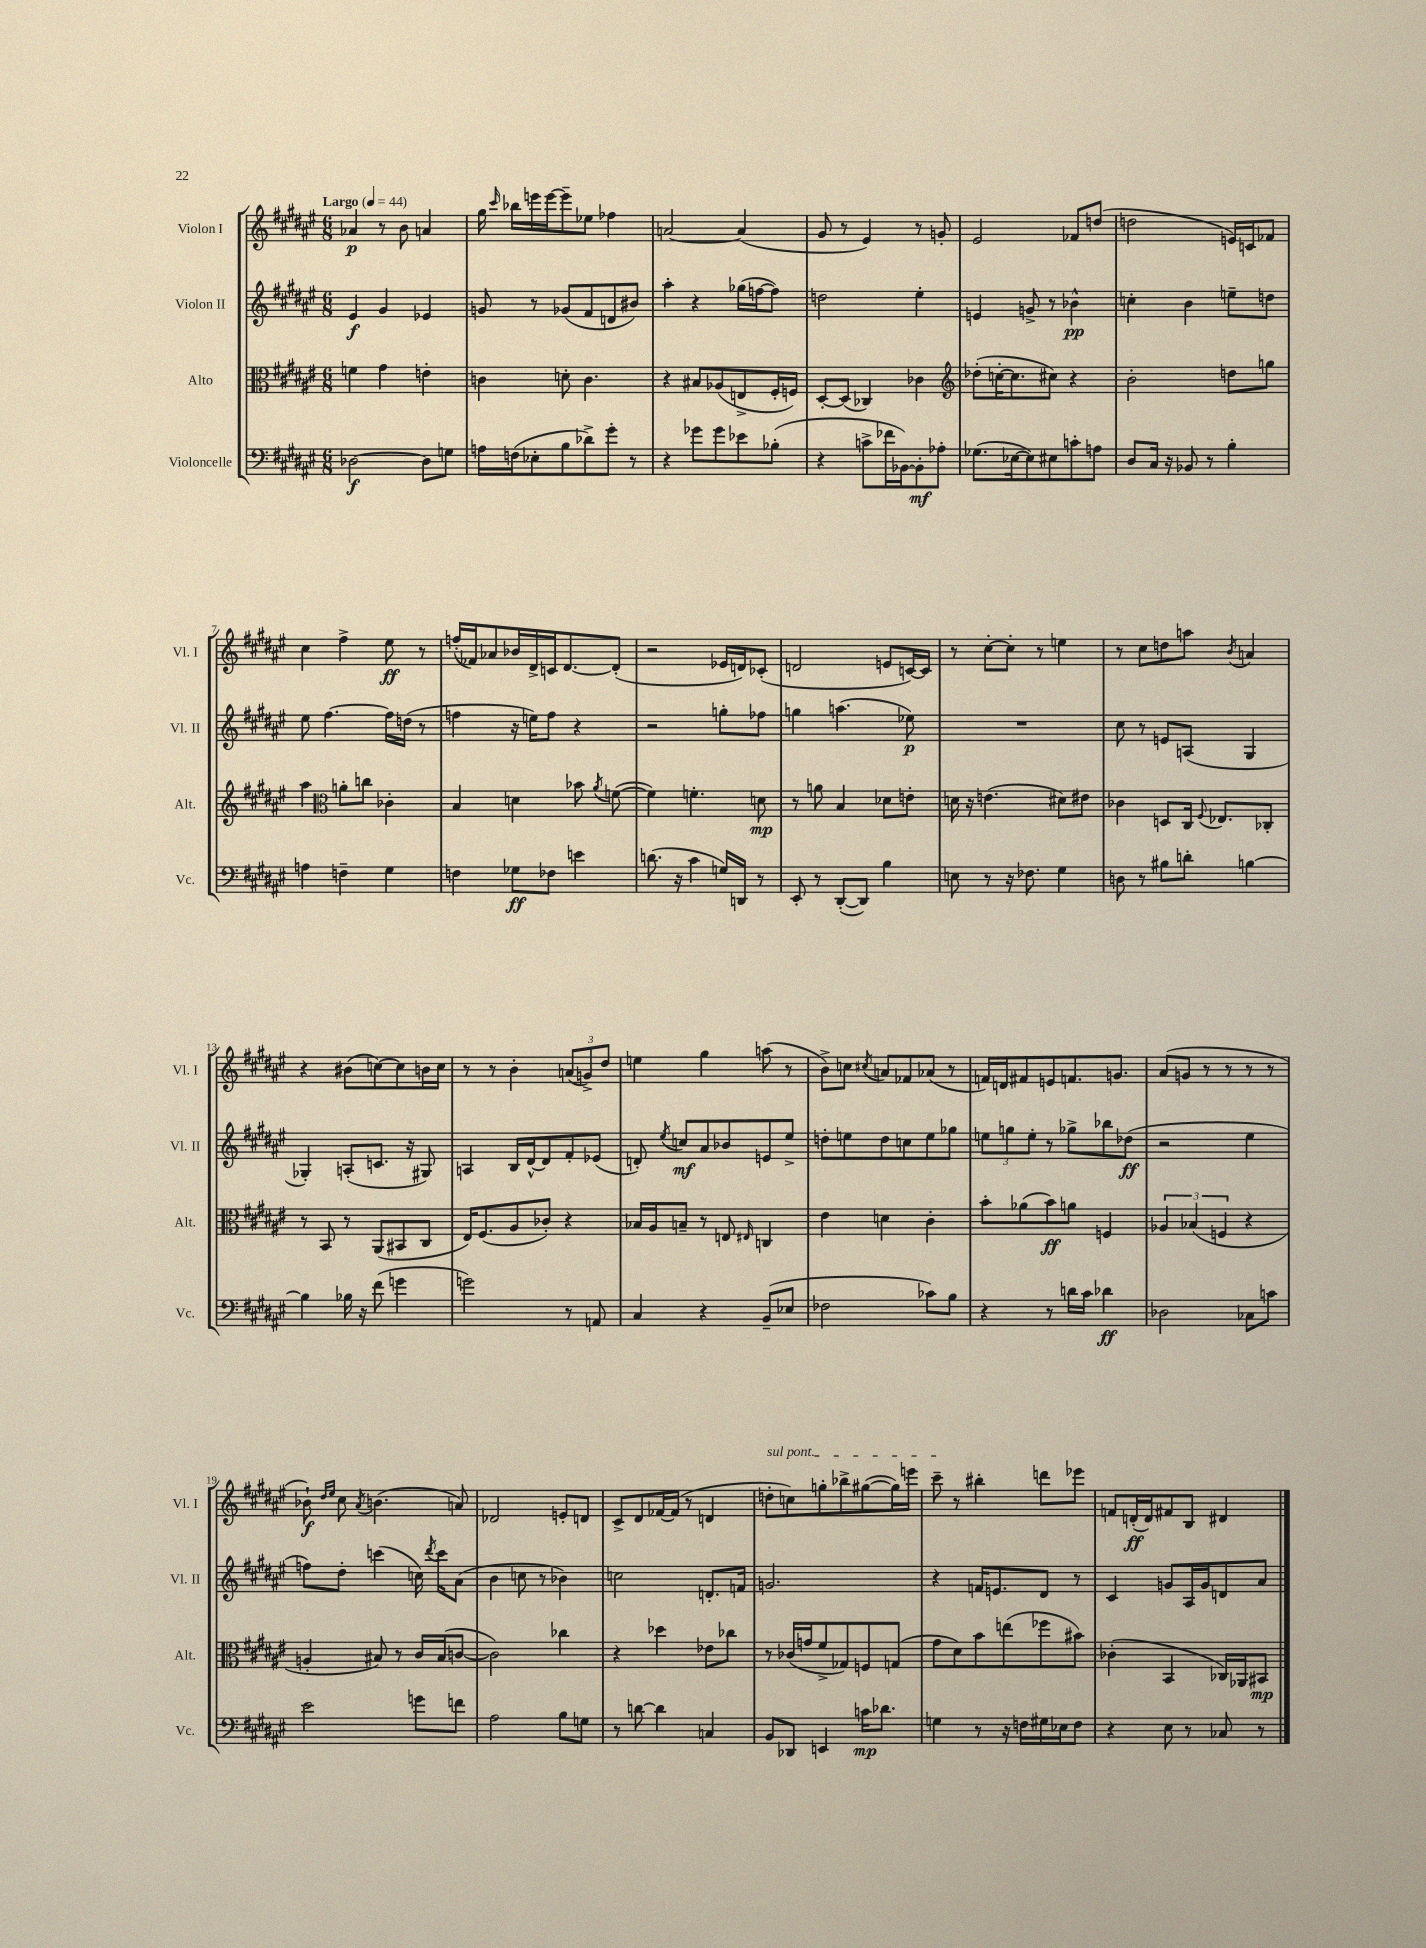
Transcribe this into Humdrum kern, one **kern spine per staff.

**kern	**dynam	**kern	**dynam	**kern	**dynam	**kern	**dynam
*part4	*part4	*part3	*part3	*part2	*part2	*part1	*part1
*staff4	*staff4	*staff3	*staff3	*staff2	*staff2	*staff1	*staff1
*I"Violoncelle	*	*I"Alto	*	*I"Violon II	*	*I"Violon I	*
*I'Vc.	*	*I'Alt.	*	*I'Vl. II	*	*I'Vl. I	*
*clefF4	*	*clefC3	*	*clefG2	*	*clefG2	*
*k[f#c#g#d#a#e#]	*	*k[f#c#g#d#a#e#]	*	*k[f#c#g#d#a#e#]	*	*k[f#c#g#d#a#e#]	*
*M6/8	*	*M6/8	*	*M6/8	*	*M6/8	*
*MM44	*	*MM44	*	*MM44	*	*MM44	*
=1	=1	=1	=1	=1	=1	=1	=1
!	!	!	!	!	!	!LO:TX:a:B:t=Largo	!
[2D-X\	f	4fn\	.	4e#/	f	4a-X/	p
.	.	4g#\	.	4g#/	.	8r	.
.	.	.	.	.	.	8b\	.
8D-\L]	.	4en'\	.	4e-X/	.	4an/	.
8Gn\J	.	.	.	.	.	.	.
=2	=2	=2	=2	=2	=2	=2	=2
16An\LL	.	4cn\	.	8gn/	.	16gg#\	.
.	.	.	.	.	.	16qqccc#/	.
(16Fn\J	.	.	.	.	.	16bb-X\LL	.
8E-X'\	.	.	.	8r	.	16eeen\	.
.	.	.	.	.	.	[16eee\J	.
8B\	.	8dn'\	.	(8g-X/L	.	8eee~\]	.
8d-X^\)	.	4.c\	.	8f#/	.	8ee-X\J	.
8g#'\J	.	.	.	8dn/	.	4ff-X\	.
8r	.	.	.	8b#X/J)	.	.	.
=3	=3	=3	=3	=3	=3	=3	=3
4r	.	4r	.	4aa#'\	.	[2an/	.
8g-X\L	.	8B#X/L	.	4r	.	.	.
8g-\	.	(8A-X/	.	.	.	.	.
8e-X\	.	8En^/	.	(16gg-X\LL	.	(4a/]	.
.	.	.	.	[16ffn\J	.	.	.
(8B-X'\J	.	16F#'/L	.	8ff\J])	.	.	.
.	.	16Fn/JJ)	.	.	.	.	.
=4	=4	=4	=4	=4	=4	=4	=4
4r	.	[8D#'/L	.	2ddn\	.	8g#/	.
.	.	(8D#/J]	.	.	.	8r	.
8cn^\L	.	4C-X/)	.	.	.	4e#/)	.
16f-X\L	.	.	.	.	.	.	.
[16BB-X\J)	.	.	.	.	.	.	.
8BB-'\]	mf	4c-X\	.	4ee#'\	.	8r	.
8A-X'\J	.	.	.	.	.	8gn'/	.
=5	=5	=5	=5	=5	=5	=5	=5
*	*	*clefG2	*	*	*	*	*
(8.G-X\L	.	(8dd-X'\L	.	4en/	.	2e#/	.
.	.	[16ccn'\K	.	.	.	.	.
[16E-X\k	.	8.cc\]	.	.	.	.	.
8E-\])	.	.	.	8gn^/	.	.	.
8E#X\	.	8cc#X\J)	.	8r	.	.	.
8cn'\	.	4r	.	4b-X^^\	pp	8f-X/L	.
8An\J	.	.	.	.	.	(8ddn/J	.
=6	=6	=6	=6	=6	=6	=6	=6
8D#/L	.	2b'\	.	4ccn'\	.	2ddn\	.
16C#/Jk	.	.	.	.	.	.	.
16r	.	.	.	.	.	.	.
8BB-X/	.	.	.	4b\	.	.	.
8r	.	.	.	.	.	.	.
4B'\	.	8ddn\L	.	8een~\L	.	16en/LL)	.
.	.	.	.	.	.	16cn/J	.
.	.	8ggn\J	.	8ddn\J	.	8f-X/J	.
!!LO:LB:g=z
=7	=7	=7	=7	=7	=7	=7	=7
4An\	.	4aa#\	.	8ee#\	.	4cc#\	.
.	.	.	.	[4.ff#\	.	.	.
*	*	*clefC3	*	*	*	*	*
4Fn~\	.	8an'\L	.	.	.	4ff#^\	.
.	.	8ccn\J	.	.	.	.	.
4G#\	.	4c-X'\	.	16ff#\LL]	.	8ee#\	ff
.	.	.	.	(16ddn\JJ	.	.	.
.	.	.	.	8r	.	8r	.
=8	=8	=8	=8	=8	=8	=8	=8
4Fn\	.	4B/	.	4ffn\	.	(16ffn'/LL	.
.	.	.	.	.	.	16f-X/J)	.
.	.	.	.	.	.	8a-X/	.
8G-X\L	ff	4dn\	.	16r	.	16b-X/L	.
.	.	.	.	16een\KL)	.	16d#^/	.
8F-X\J	.	.	.	8ff\J	.	16cn/J	.
.	.	.	.	.	.	[8.d#/	.
4en\	.	8b-X\	.	4r	.	.	.
.	.	8qa#/	.	.	.	.	.
.	.	([8fn\	.	.	.	(8d#'/J]	.
=9	=9	=9	=9	=9	=9	=9	=9
(8.dn\	.	4f\])	.	2r	.	2r	.
16r	.	.	.	.	.	.	.
4c#\	.	4.fn'\	.	.	.	.	.
16Gn/LL)	.	.	.	8ggn'\L	.	16e-X/LL	.
16DDn/JJ	.	.	.	.	.	16dn/J)	.
8r	.	8dn\	mp	8ff-X\J	.	(8c-X'/J	.
=10	=10	=10	=10	=10	=10	=10	=10
8EE#'/	.	8r	.	4ggn\	.	2dn/	.
8r	.	8an\	.	.	.	.	.
([8DD#'/L	.	4B/	.	(4.aan\	.	.	.
8DD#/J])	.	.	.	.	.	.	.
4B\	.	8d-X\L	.	.	.	8en/L	.
.	.	8en'\J	.	8ee-X\)	p	[16cn/L)	.
.	.	.	.	.	.	16c/JJ]	.
=11	=11	=11	=11	=11	=11	=11	=11
8En\	.	16dn\	.	2.r	.	8r	.
.	.	16r	.	.	.	.	.
8r	.	(4.en\	.	.	.	[8cc#'\L	.
16r	.	.	.	.	.	8cc#'\J]	.
8.F-X\	.	.	.	.	.	.	.
.	.	.	.	.	.	8r	.
4G#\	.	8d#X\L)	.	.	.	4een\	.
.	.	8e#X\J	.	.	.	.	.
=12	=12	=12	=12	=12	=12	=12	=12
8Dn\	.	4c-X\	.	8cc#\	.	8r	.
8r	.	.	.	8r	.	8cc#\L	.
8B#X\L	.	8Dn/L	.	8en/L	.	8ddn\	.
8dn'\J	.	16C#/Jk	.	(8An/J	.	8aan\J	.
.	.	8qqF#/	.	.	.	.	.
.	.	8.E-X/L	.	.	.	.	.
.	.	.	.	.	.	8qb/	.
[4Bn\	.	.	.	4G#/	.	4an/	.
.	.	8C-X'/J	.	.	.	.	.
!!LO:LB:g=z
=13	=13	=13	=13	=13	=13	=13	=13
4B\]	.	8r	.	4G-X'/)	.	4r	.
.	.	8BB/	.	.	.	.	.
16B-X\	.	8r	.	(8An'/L	.	(8b#X\L	.
16r	.	.	.	.	.	.	.
(8f#\	.	(8AA#/L	.	8.cn/J	.	[8ccn\)	.
4gn\	.	8BB#X/	.	.	.	8cc\]	.
.	.	.	.	16r	.	.	.
.	.	8C#/J	.	8G#X/)	.	16bn\L	.
.	.	.	.	.	.	16cc\JJ	.
=14	=14	=14	=14	=14	=14	=14	=14
2gn\)	.	16E#/KL)	.	4An/	.	8r	.
.	.	(8.F#/	.	.	.	.	.
.	.	.	.	.	.	8r	.
.	.	8A#/	.	16B/LL	.	4b'\	.
.	.	.	.	[16d#^^/J	.	.	.
.	.	8c-X'/J)	.	8d#/]	.	.	.
8r	.	4r	.	8f#'/	.	(12an/L	.
.	.	.	.	.	.	12gn^/)	.
8AAn/	.	.	.	(8e-X/J	.	.	.
.	.	.	.	.	.	12dd#/J	.
=15	=15	=15	=15	=15	=15	=15	=15
4C#/	.	16B-X/LL	.	8dn'/)	.	4een\	.
.	.	16A#/J	.	.	.	.	.
.	.	.	.	8qee#/	.	.	.
.	.	8Bn~/J	.	8ccn/L	mf	.	.
4r	.	8r	.	8a#/	.	4gg#\	.
.	.	8En/	.	8b-X/	.	.	.
.	.	16qqE#X/	.	.	.	.	.
(8BB~/L	.	4Cn/	.	8en/	.	(8aan\	.
8E-X/J	.	.	.	8ee#^/J	.	8r	.
=16	=16	=16	=16	=16	=16	=16	=16
2F-X\	.	4e#\	.	8ddn'\L	.	8b^\L)	.
.	.	.	.	8een\	.	8ccn\J	.
.	.	.	.	.	.	8qcc#X/	.
.	.	4dn\	.	8dd\	.	8an/L	.
.	.	.	.	8ccn\	.	8f-X/	.
8c-X\L)	.	4c#'\	.	8ee\	.	(8a-X/J	.
8B\J	.	.	.	8gg-X\J	.	8r	.
=17	=17	=17	=17	=17	=17	=17	=17
4r	.	8b'\L	.	12een\L	.	16fn/LL)	.
.	.	.	.	.	.	16dn/J	.
.	.	.	.	12ggn\	.	.	.
.	.	(8a-X\	.	.	.	8f#X/	.
.	.	.	.	12ee'\J	.	.	.
8r	.	8b\)	ff	8r	.	8en/	.
16dn\LL	.	8an\J	.	8gg-X^\L	.	8.fn/	.
16c#\JJ	.	.	.	.	.	.	.
4d-X\	ff	4Fn/	.	8bb-X\	.	.	.
.	.	.	.	.	.	8.gn/J	.
.	.	.	.	(8dd-X\J	ff	.	.
=18	=18	=18	=18	=18	=18	=18	=18
2D-X\	.	6A-X/	.	2r	.	(8a#/L	.
.	.	.	.	.	.	8gn/J	.
.	.	(6B-X/	.	.	.	.	.
.	.	.	.	.	.	8r	.
.	.	6Fn/	.	.	.	.	.
.	.	.	.	.	.	8r	.
8C-X\L	.	4r	.	4ee#\	.	8r	.
8cn\J	.	.	.	.	.	8r	.
!!LO:LB:g=z
=19	=19	=19	=19	=19	=19	=19	=19
2e#\	.	4An'/	.	8ffn\L)	.	8b-X`\)	f
.	.	.	.	.	.	16qqdd#/LL	.
.	.	.	.	.	.	16qqee#/JJ	.
.	.	.	.	8dd#'\J	.	8cc#\	.
.	.	.	.	.	.	8qa#/	.
.	.	8B#X/)	.	(4cccn\	.	(4.bn\	.
.	.	8r	.	.	.	.	.
8gn\L	.	16c#/LL	.	16ccn\)	.	.	.
.	.	.	.	8qddd#/	.	.	.
.	.	(16B#/J	.	16ccc\KL	.	.	.
8fn\J	.	[8cn/J	.	(8a#\J	.	8an/)	.
=20	=20	=20	=20	=20	=20	=20	=20
2A#\	.	2c\])	.	4b\	.	2d-X/	.
.	.	.	.	8ccn\	.	.	.
.	.	.	.	8r	.	.	.
8B\L	.	4cc-X\	.	4b-X\)	.	8en'/L	.
8Gn\J	.	.	.	.	.	8dn/J	.
=21	=21	=21	=21	=21	=21	=21	=21
8r	.	4r	.	2ccn\	.	8c#^/L	.
[8dn\	.	.	.	.	.	8d#/	.
4d\]	.	4dd-X\	.	.	.	[16f-X/L	.
.	.	.	.	.	.	(16f-/JJ]	.
.	.	.	.	.	.	8r	.
4Cn/	.	8e-X\L	.	8.dn'/L	.	4dn/	.
.	.	8cc-X\J	.	.	.	.	.
.	.	.	.	16fn/Jk	.	.	.
=22	=22	=22	=22	=22	=22	=22	=22
!	!	!	!	!	!	!LO:TX:a:i:t=sul pont.	!
8BB/L	.	8r	.	2.gn/	.	8ddn'\L	.
8DD-X/J	.	(16c-X/LL	.	.	.	8ccn\)	.
.	.	16gn/J	.	.	.	.	.
4EEn/	.	8f#^/	.	.	.	8ggn'\	.
.	.	8G-X/)	.	.	.	8bb-X^\	.
16cn\KL	mp	8Fn/	.	.	.	([8gg#X\	.
8.d-X\J	.	.	.	.	.	.	.
.	.	(8Gn/J	.	.	.	16gg#\L])	.
.	.	.	.	.	.	16eeen\JJ	.
=23	=23	=23	=23	=23	=23	=23	=23
4Gn\	.	8g#\L	.	4r	.	8ccc#~\	.
.	.	8d#\)	.	.	.	8r	.
8r	.	8b\	.	16fn/KL	.	4bb#X'\	.
.	.	.	.	8.en/	.	.	.
16r	.	(8een\	.	.	.	.	.
16Fn\LL	.	.	.	.	.	.	.
16G#X\	.	8ff-X\	.	8d#/J	.	8dddn\L	.
16E-X\J	.	.	.	.	.	.	.
8F\J	.	8b#X\J)	.	8r	.	8eee-X\J	.
=24	=24	=24	=24	=24	=24	=24	=24
4r	.	(4c-X'\	.	4c#/	.	8fn/L	.
.	.	.	.	.	.	(16dn'/L	ff
.	.	.	.	.	.	16d/J)	.
8E#\	.	4BB/	.	8gn/L	.	8f#X/	.
8r	.	.	.	16A#/L	.	8B/J	.
.	.	.	.	16g/J	.	.	.
8C-X/	.	16C-X/LL)	.	8dn/	.	4d#X/	.
.	.	16AA-X/J	.	.	.	.	.
8r	.	8BB#X/J	mp	8a#/J	.	.	.
==	==	==	==	==	==	==	==
*-	*-	*-	*-	*-	*-	*-	*-
